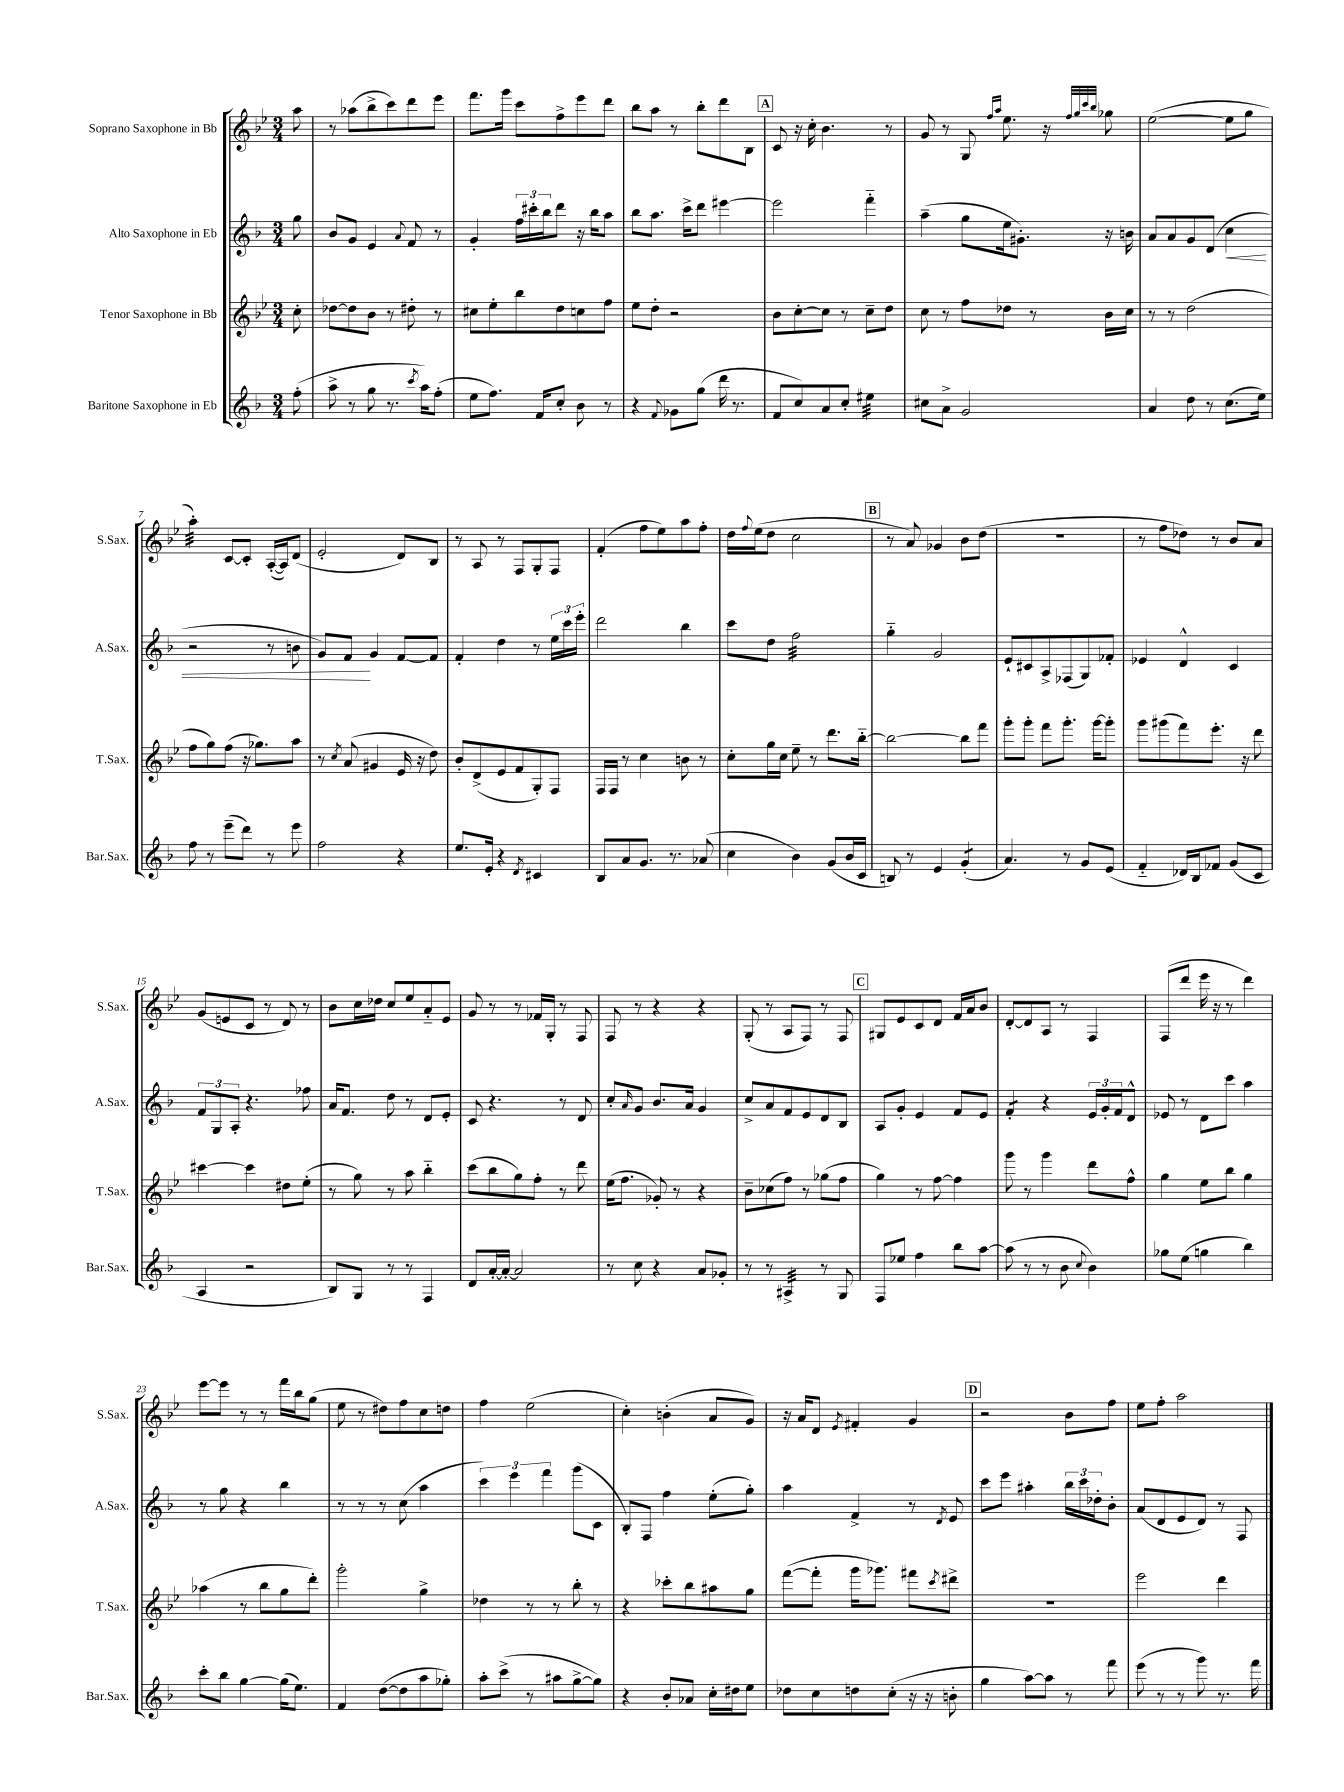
<<
\new StaffGroup <<
\new Staff = "s0" \with { instrumentName = "Soprano Saxophone in Bb" shortInstrumentName = "S.Sax." } {
    \clef treble \key bes \major \numericTimeSignature \time 3/4 \partial 8
    a''8 |
    r8 aes''8( bes''8-> c'''8) d'''8 ees'''8 |
    f'''8. g'''16 c'''8 f''8-> ees'''8 d'''8 |
    bes''8 a''8 r8 bes''8-. d'''8 bes8 |
    \mark \markup { \box "A" } c'8 r16 c''16-. bes'4. r8 |
    g'8 r8 g8 \grace { f''16 a''16 } ees''8. r16 \grace { f''32 g''32 c'''32 bes''32 } ges''8 |
    ees''2~( ees''8 g''8 |
    a''4:32-.) c'8~ c'8-. a16~-.( a16) d'8( |
    ees'2-. d'8) bes8 |
    r8 a8 r8 f8 g8-. f8 |
    f'4-.( f''8 ees''8) a''8 f''8-. |
    d''16 \appoggiatura { f''8 } ees''16( d''8 c''2 |
    \mark \markup { \box "B" } r8 a'8) ges'4 bes'8 d''8( |
    R2. |
    r8 f''8 des''8) r8 bes'8 a'8 |
    g'8( e'8 c'8 r8 d'8) r8 |
    bes'8 c''16 des''16 c''8 ees''8 a'8-_ ees'8 |
    g'8 r8 r8 fes'16 g16-. r8 f8 |
    f8 r8 r4 r4 |
    g8-.( r8 a8 f8) r8 f8 |
    \mark \markup { \box "C" } gis8 ees'8 c'8 d'8 f'16 a'16 bes'8 |
    d'8~-. d'8 a8 r8 f4 |
    f8( d'''8 ees'''16 r16 r8 d'''4) |
    ees'''8~ ees'''8 r8 r8 f'''16 bes''16 g''8( |
    ees''8 r8 dis''8) f''8 c''8 d''8 |
    f''4 ees''2( |
    c''4-.) b'4-.( a'8 g'8) |
    r16 a'16 d'8 \acciaccatura { ees'8 } fis'4-. g'4 |
    \mark \markup { \box "D" } r2 bes'8 f''8 |
    ees''8 f''8-. a''2 \bar "|." |
}
\new Staff = "s1" \with { instrumentName = "Alto Saxophone in Eb" shortInstrumentName = "A.Sax." } {
    \clef treble \key f \major \numericTimeSignature \time 3/4 \partial 8
    g''8 |
    bes'8 g'8 e'4 \appoggiatura { a'8 } f'8 r8 |
    g'4-. \tuplet 3/2 { f''16 cis'''16-. bes''16 } d'''8 r16 bes''16 a''8 |
    bes''8 a''8. c'''16-> d'''8 eis'''4~ |
    \mark \markup { \box "A" } eis'''2 f'''4-_ |
    a''4--( g''8 e''16 gis'8.-.) r16 b'16 |
    a'8 a'8 g'8 d'8( c''4\< |
    r2 r8 b'8 |
    g'8) f'8\! g'4 f'8~ f'8 |
    f'4-. d''4 r8 \tuplet 3/2 { e''16 c'''16 e'''16-. } |
    d'''2 bes''4 |
    c'''8 d''8 f''2:32 |
    \mark \markup { \box "B" } g''4-_ g'2 |
    e'8-! cis'8 a8-> fes8( g8) fes'8-. |
    ees'4 d'4-^ c'4 |
    \tuplet 3/2 { f'8 g8 a8-. } r4. fes''8 |
    a'16 f'8. d''8 r8 d'8 e'8-. |
    c'8 r4. r8 d'8 |
    c''8-. \grace { a'16 } g'8 bes'8. a'16 g'4 |
    c''8-> a'8 f'8 e'8 d'8 bes8 |
    \mark \markup { \box "C" } a8 g'8-. e'4 f'8 e'8 |
    f'4:8-. r4 \tuplet 3/2 { e'16 g'16-. f'16 } d'8-^ |
    ees'8 r8 d'8 c'''8 a''4 |
    r8 g''8 r4 bes''4 |
    r8 r8 r8 c''8( a''4 |
    \tuplet 3/2 { c'''4) e'''4 f'''4 } g'''8( c'8 |
    bes8-.) f8 f''4 e''8-.( g''8-.) |
    a''4 f'4-> r8 \acciaccatura { d'8 } e'8 |
    \mark \markup { \box "D" } c'''8 e'''8 ais''4-. \tuplet 3/2 { bes''16 c'''16 des''16-. } bes'8-. |
    a'8( d'8 e'8 d'8) r8 f8 \bar "|." |
}
\new Staff = "s2" \with { instrumentName = "Tenor Saxophone in Bb" shortInstrumentName = "T.Sax." } {
    \clef treble \key bes \major \numericTimeSignature \time 3/4 \partial 8
    c''8-. |
    des''8~ des''8 bes'8 r8 dis''8-. r8 |
    cis''8 ees''8-. bes''8 d''8 c''8 f''8 |
    ees''8 d''8-. r2 |
    \mark \markup { \box "A" } bes'8 c''8~-. c''8 r8 c''8-- d''8 |
    c''8 r8 f''8 des''8 r8 bes'16 c''16 |
    r8 r8 d''2( |
    f''8 g''8) f''8( r16 ges''8.) a''8 |
    r8 \acciaccatura { c''8 } a'8( gis'4 ees'16 r16 d''8) |
    bes'8-. d'8->( ees'8 f'8 g8-.) f8 |
    f16 f16 r8 c''4 b'8 r8 |
    c''8-. g''16 c''16 ees''8-- r8 d'''8. bes''16~-_ |
    \mark \markup { \box "B" } bes''2~ bes''8 f'''8 |
    g'''8-. g'''8-. f'''8 g'''8.-. g'''16~ g'''8-. |
    g'''8 gis'''8( f'''8) ees'''8.-. r16 d'''8 |
    cis'''4~ cis'''4 dis''8 ees''8-.( |
    r8 g''8) r8 a''8 bes''4-_ |
    c'''8( bes''8 g''8) f''8-. r8 d'''8 |
    ees''16( f''8. ges'8-.) r8 r4 |
    bes'8-- ces''8( f''8) r8 ges''8( f''8 |
    \mark \markup { \box "C" } g''4) r8 f''8~ f''4 |
    g'''8 r8 g'''4 d'''8 f''8-^ |
    g''4 ees''8 bes''8 g''4 |
    aes''4( r8 bes''8 g''8 d'''8-.) |
    g'''2-. g''4-> |
    des''4 r8 r8 bes''8-. r8 |
    r4 ces'''8-. bes''8 ais''8 g''8 |
    f'''8~( f'''8-. g'''16 ges'''8.) fis'''8 \acciaccatura { c'''8 } dis'''8-> |
    \mark \markup { \box "D" } r2. |
    ees'''2 d'''4 \bar "|." |
}
\new Staff = "s3" \with { instrumentName = "Baritone Saxophone in Eb" shortInstrumentName = "Bar.Sax." } {
    \clef treble \key f \major \numericTimeSignature \time 3/4 \partial 8
    f''8-.( |
    a''8-> r8 g''8 r8. \acciaccatura { c'''8 } a''16) f''8-.( |
    e''8 f''8.) f'16 c''8-. bes'8 r8 |
    r4 \appoggiatura { f'8 } ges'8 g''8( d'''16 r8. |
    \mark \markup { \box "A" } f'8 c''8) a'8 c''8-. eis''4:32 |
    cis''8 a'8-> g'2 |
    a'4 d''8 r8 c''8.( e''16) |
    f''8 r8 e'''8--( d'''8) r8 e'''8 |
    f''2 r4 |
    e''8. e'16-. r4 \acciaccatura { d'8 } cis'4 |
    bes8 a'8 g'8. r8. aes'8( |
    c''4 bes'4) g'8( bes'16 c'16 |
    \mark \markup { \box "B" } b8) r8 e'4 g'4:8-.( |
    a'4.) r8 g'8 e'8( |
    f'4-_ des'16) bes16 fes'8 g'8( c'8 |
    a4 r2 |
    bes8) g8 r8 r8 f4 |
    d'8 a'16~-. a'16~-. a'2 |
    r8 c''8 r4 a'8 ges'8-. |
    r8 r8 ais4:32-> r8 g8 |
    \mark \markup { \box "C" } f8 ees''8 f''4 bes''8 a''8~ |
    a''8( r8 r8 bes'8 \appoggiatura { c''8 } bes'4) |
    ges''8 e''8( g''4 bes''4) |
    c'''8-. bes''8 g''4~ g''16( e''8.) |
    f'4 d''8~( d''8 a''8 ges''8-.) |
    a''8-. c'''8->( r8 ais''8 g''8~-> g''8) |
    r4 bes'8-. aes'8 c''16-. dis''16 e''8 |
    des''8 c''8 d''8 c''8-.( r16 r16 b'8-. |
    \mark \markup { \box "D" } g''4 a''8~) a''8 r8 f'''8 |
    e'''8( r8 r8 g'''8) r8. f'''16 \bar "|." |
}
>>
>>
